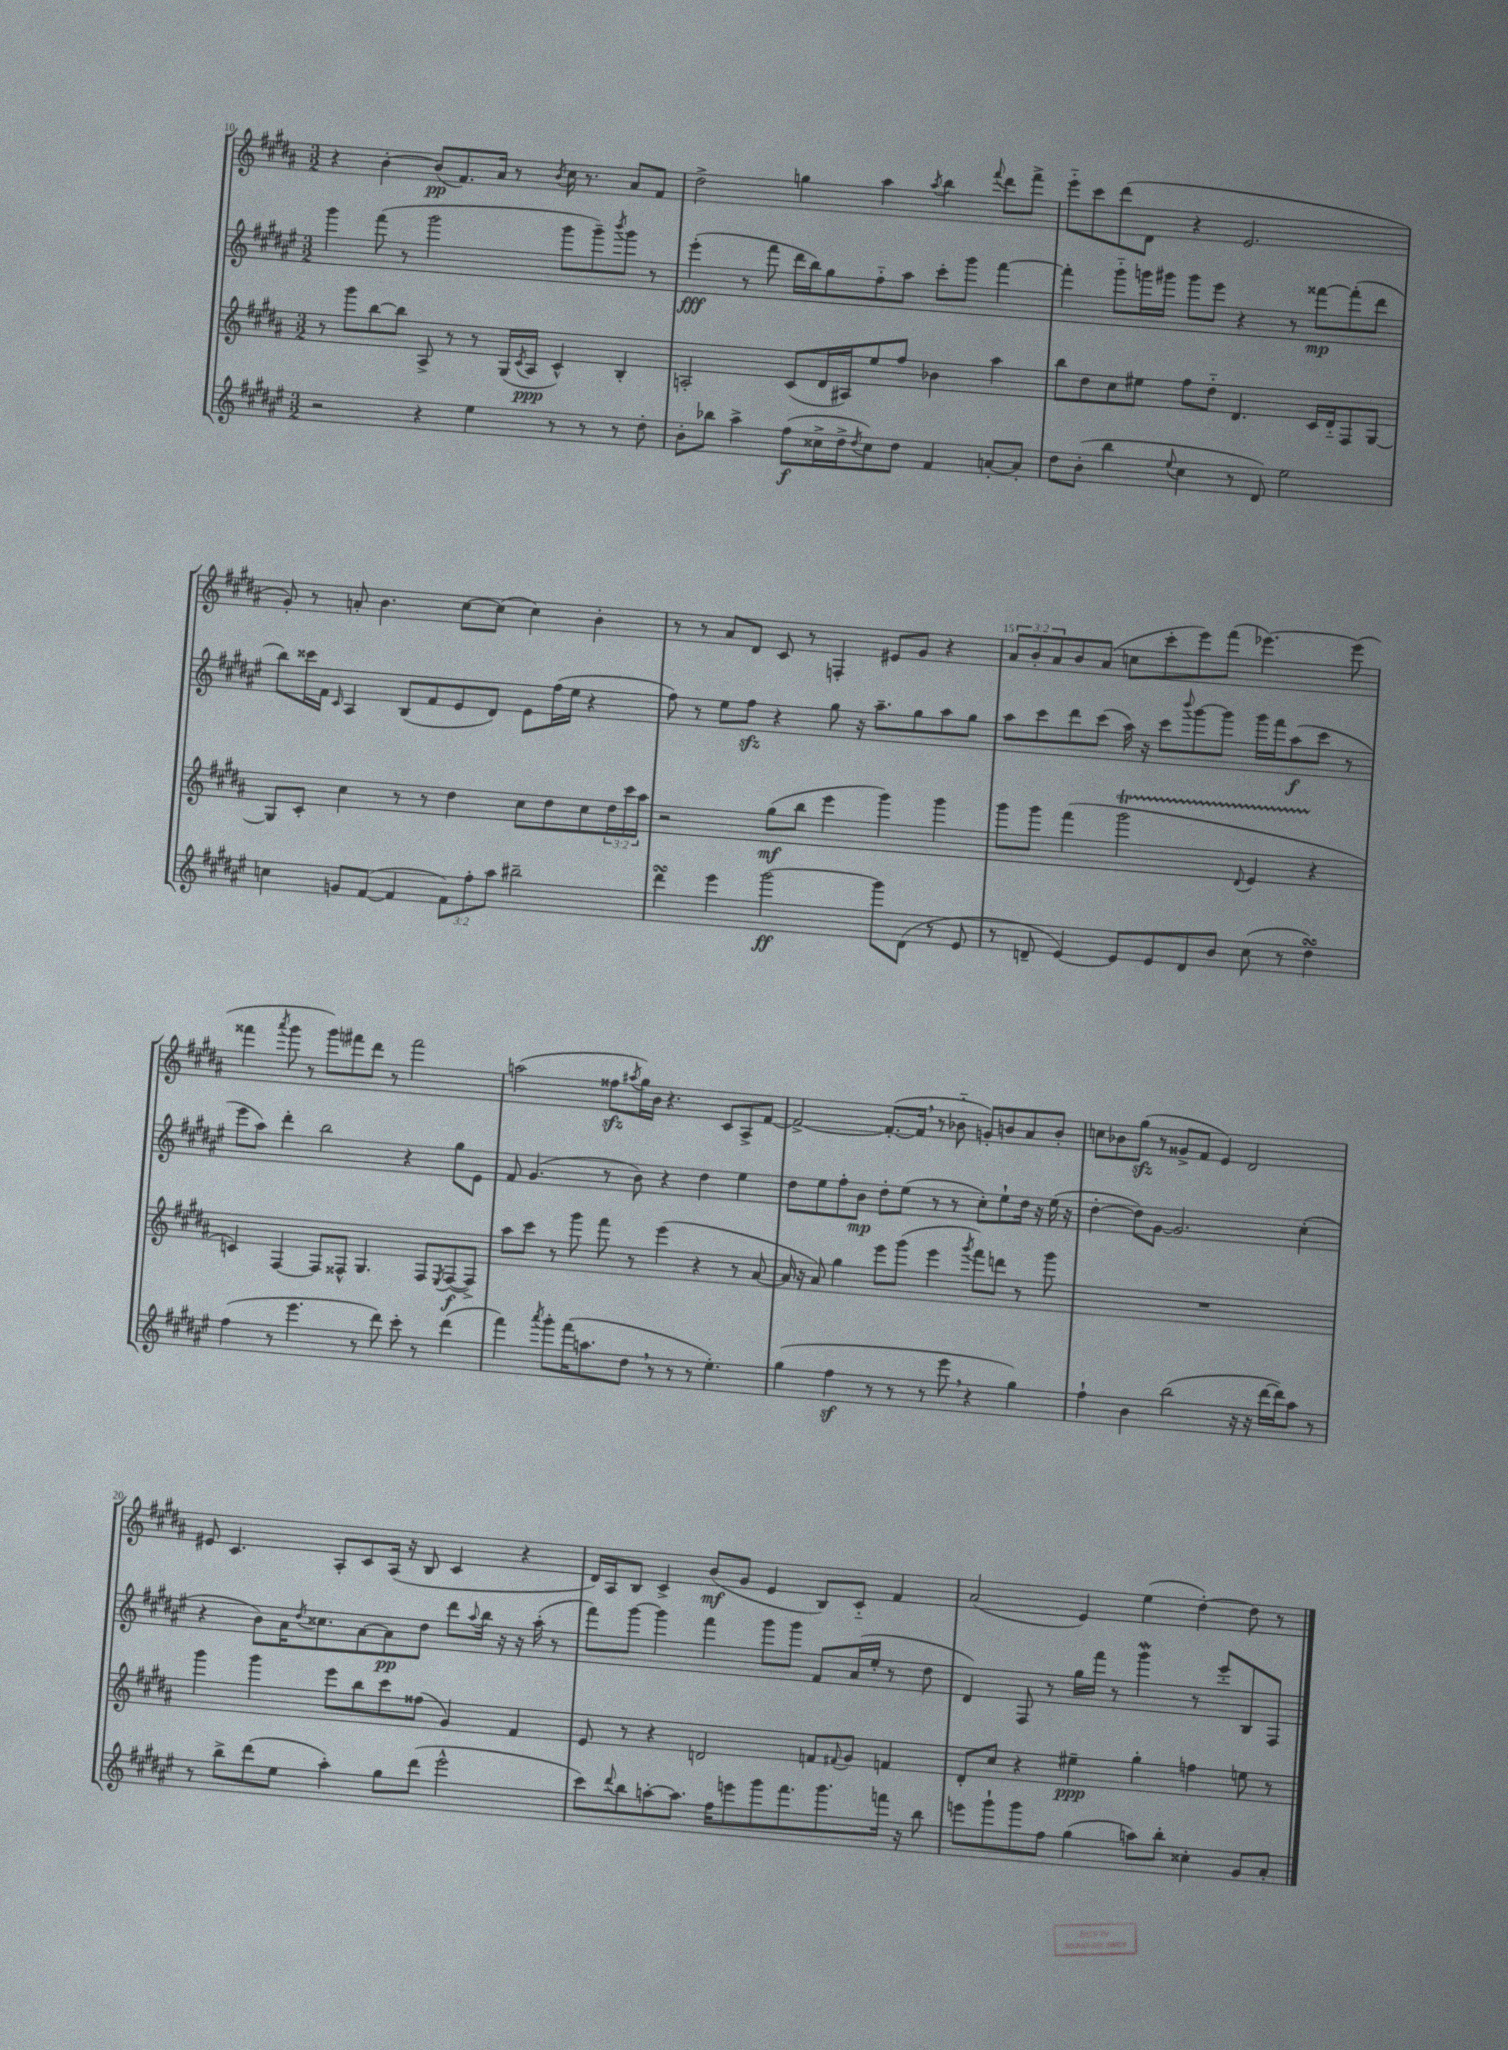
<<
\new StaffGroup <<
\new Staff = "s0" {
    \clef treble \key b \major \numericTimeSignature \time 3/2 \override Staff.TupletNumber.text = #tuplet-number::calc-fraction-text
    r4 b'4~-. b'8\pp( fis'8.) ais'16 r8 \acciaccatura { b'8 } cis''16 r8. ais'8 fis'8 |
    dis''2-> g''4 ais''4 \acciaccatura { ais''8 } b''4 \appoggiatura { fis'''8 } dis'''8 fis'''8-> |
    e'''8-_ cis'''8 dis'''8( dis'8 r4 e'2. |
    gis'8-.) r8 a'8-. b'4. cis''8~ cis''8( cis''4) b'4-. |
    r8 r8 ais'8 dis'8 cis'8 r8 f4-. eis'8 gis'8 r4 |
    \tuplet 3/2 { ais'8 b'8-. ais'8 } b'8 ais'8( c''8 cis'''8-. e'''8) fis'''8( ees'''4.~) ees'''8( |
    fisis'''4 \acciaccatura { ais'''8 } gis'''8 r8 gis'''8) fis'''8 dis'''8 r8 fis'''2 |
    a''2( fisis''8\sfz \acciaccatura { ais''8 } gis''16) b'16 r4. cis'8 ais8-> fis'8~ |
    fis'2~-> fis'8.~-.( fis'16 \breathe r8 bes'8-_ g'8-.) b'8 ais'8 b'8-. |
    c''8 bes'8 gis''8\sfz( r8 gisis'8-> fis'8 e'4) dis'2 |
    eis'8 cis'4. ais8-. cis'8 ais16( r16 b8 cis'4 r4 |
    dis'16) ais16 b8 cis'4-> b'8\mf( gis'8 e'4 b8) cis'8-_ fis'4 |
    ais'2( e'4) e''4( dis''4~-.) dis''8 r8 \bar "|." |
}
\new Staff = "s1" {
    \clef treble \key fis \major \numericTimeSignature \time 3/2
    gis'''4 fis'''8( r8 gis'''2 gis'''8 gis'''8--) \acciaccatura { b'''8 } gis'''8 r8 |
    eis'''4-.\fff( r8 fis'''8 dis'''16 b''16) gis''8 fis''8-_ ais''8 cis'''8-. gis'''8 fis'''4~ |
    fis'''4-. gis'''8-_ g'''16 gis'''16 gis'''8 eis'''8 r4 r8 fisis'''8~\mp fisis'''8-.( dis'''8 |
    b''8) cisis'''16 fis'16 \grace { cis'16 } ais4 b8( fis'8 eis'8 dis'8) eis'8 fis''16( eis''16 r4 |
    fis''8) r8 eis''8 fis''8\sfz r4 gis''8 r16 ais''8.-- gis''8 ais''8 gis''8 |
    ais''8 cis'''8 dis'''8 cis'''8( ais''16) r16 cis'''8 \appoggiatura { b'''8 } gis'''8~ gis'''8 gis'''16 fis'''16 ais''8\f( cis'''8 r8 |
    eis'''8 ais''8) dis'''4-. b''2 r4 gis''8 eis'8 |
    fis'8 gis'4.( r8 b'8) r4 dis''4 eis''4 |
    dis''8 eis''8 fis''8-. b'8\mp dis''8-. eis''8( r8 r8 cis''8-.) eis''8-! dis''16 r16 eis''16( r16 |
    dis''4~-. dis''8) gis'8~ gis'2. cis''4-.( |
    r4 b'8) ais'16 \acciaccatura { dis''8 } cisis''8. ais'8~ ais'8\pp dis''8 dis'''8 \appoggiatura { ais''8 } b''16 r16 r16 ais''16-.( r8 |
    fis'''8) gis'''8~ gis'''4 fis'''4 gis'''8 gis'''8 fis'8 ais'16( eis''16-. r8 dis''8 |
    dis'4) fis8 r8 gis''16 fis'''16 r8 gis'''4\mordent r8 eis'''8-. b8 fis8 \bar "|." |
}
\new Staff = "s2" {
    \clef treble \key b \major \numericTimeSignature \time 3/2 \override Staff.TupletNumber.text = #tuplet-number::calc-fraction-text
    r8 gis'''8 b''8~ b''8 ais8-> r8 r8 gis16( \acciaccatura { cis'8 } ais16\ppp cis'4-^) b4-. |
    a2-. cis'8( dis'16 ais16) e''8 fis''8 bes'4 ais''4 |
    b''8 dis''8 cis''8 eis''8 fis''8 dis''8-_ dis'4. cis'16 dis'16-_ fis8 gis8~ |
    gis8 cis'8-. cis''4 r8 r8 dis''4 cis''8 dis''8 cis''8 \tuplet 3/2 { dis''16 cis'''16 ais''16 } |
    r2 gis''8\mf( b''8 e'''4 gis'''4) gis'''4 |
    gis'''8 gis'''8 fis'''4( gis'''2\startTrillSpan \appoggiatura { dis'8 } e'4 r4\stopTrillSpan |
    c'4) fis4~ fis8 fisis8-^ gis4. fisis8 \acciaccatura { e8 } fisis8~\f( fisis8->) |
    ais''8 cis'''8 r8 gis'''8 fis'''8 r8 e'''4( r4 r8 ais'8~ |
    ais'16 r16 ais'8) gis''4 e'''8 gis'''8( e'''4 \acciaccatura { gis'''8 } fis'''8) d'''8 r8 gis'''8 |
    R1. |
    gis'''4 gis'''4 e'''8 b''8 cis'''8 fisis''8( gis'4) fis'4 |
    e'8 r8 r4 d'2 f'8 \appoggiatura { fis'8 } gis'8 f'4 |
    dis'8-. cis''8 r4 eis''4--\ppp gis''4-. f''4 e''8 r8 \bar "|." |
}
\new Staff = "s3" {
    \clef treble \key fis \major \numericTimeSignature \time 3/2 \override Staff.TupletNumber.text = #tuplet-number::calc-fraction-text
    r2 r4 eis''4 r8 r8 r8 dis''8-. |
    b'8-. bes''8 ais''4-> fis''8\f( cisis''16-> dis''16-> \acciaccatura { dis''8 } cisis''8) dis''8 fis'4 a'8~-. a'8-. |
    dis''8 b'8-.( b''4 \appoggiatura { eis''8 } cis''4 r8 dis'8) eis''2 |
    c''4 g'8 fis'8~( fis'4 \tuplet 3/2 { fis'8) fis''8-. ais''8 } bis''2-- |
    dis'''4\turn eis'''4 gis'''2~\ff gis'''8 dis'8( r8 eis'8 |
    r8 d'8-- eis'4~) eis'8 eis'8 d'8 b'8 cis''8( r8 dis''4\turn) |
    fis''4( r8 eis'''4. r8 dis'''8) cis'''8-. r8 dis'''4( |
    fis'''4) \acciaccatura { ais'''8 } gis'''8-. fis'''16( a''8. dis''8 \breathe r8 r8 r8 eis''4.-.) |
    gis''4( fis''4\sf r8 r8 r8 eis'''8 \breathe r4 gis''4) |
    fis''4-! b'4 b''2( r16 r16 dis'''16~ dis'''16) ais''8 r8 |
    r8 b''8-> dis'''8( eis''8 ais''4-.) gis''8 dis'''8( eis'''2-^ |
    cis'''8) \appoggiatura { dis'''8 } b''8 a''8~-. a''8. fis''16 e'''8 gis'''8 fis'''8. gis'''8. f'''16 r16 b''8 |
    e'''8 gis'''8-! gis'''8 fis''8 gis''4( a''8) b''8-. cisis''4-. gis'8 ais'8-. \bar "|." |
}
>>
>>
\layout { \context { \Score currentBarNumber = #10 \override BarNumber.break-visibility = ##(#f #t #t) barNumberVisibility = #(every-nth-bar-number-visible 5) } }
